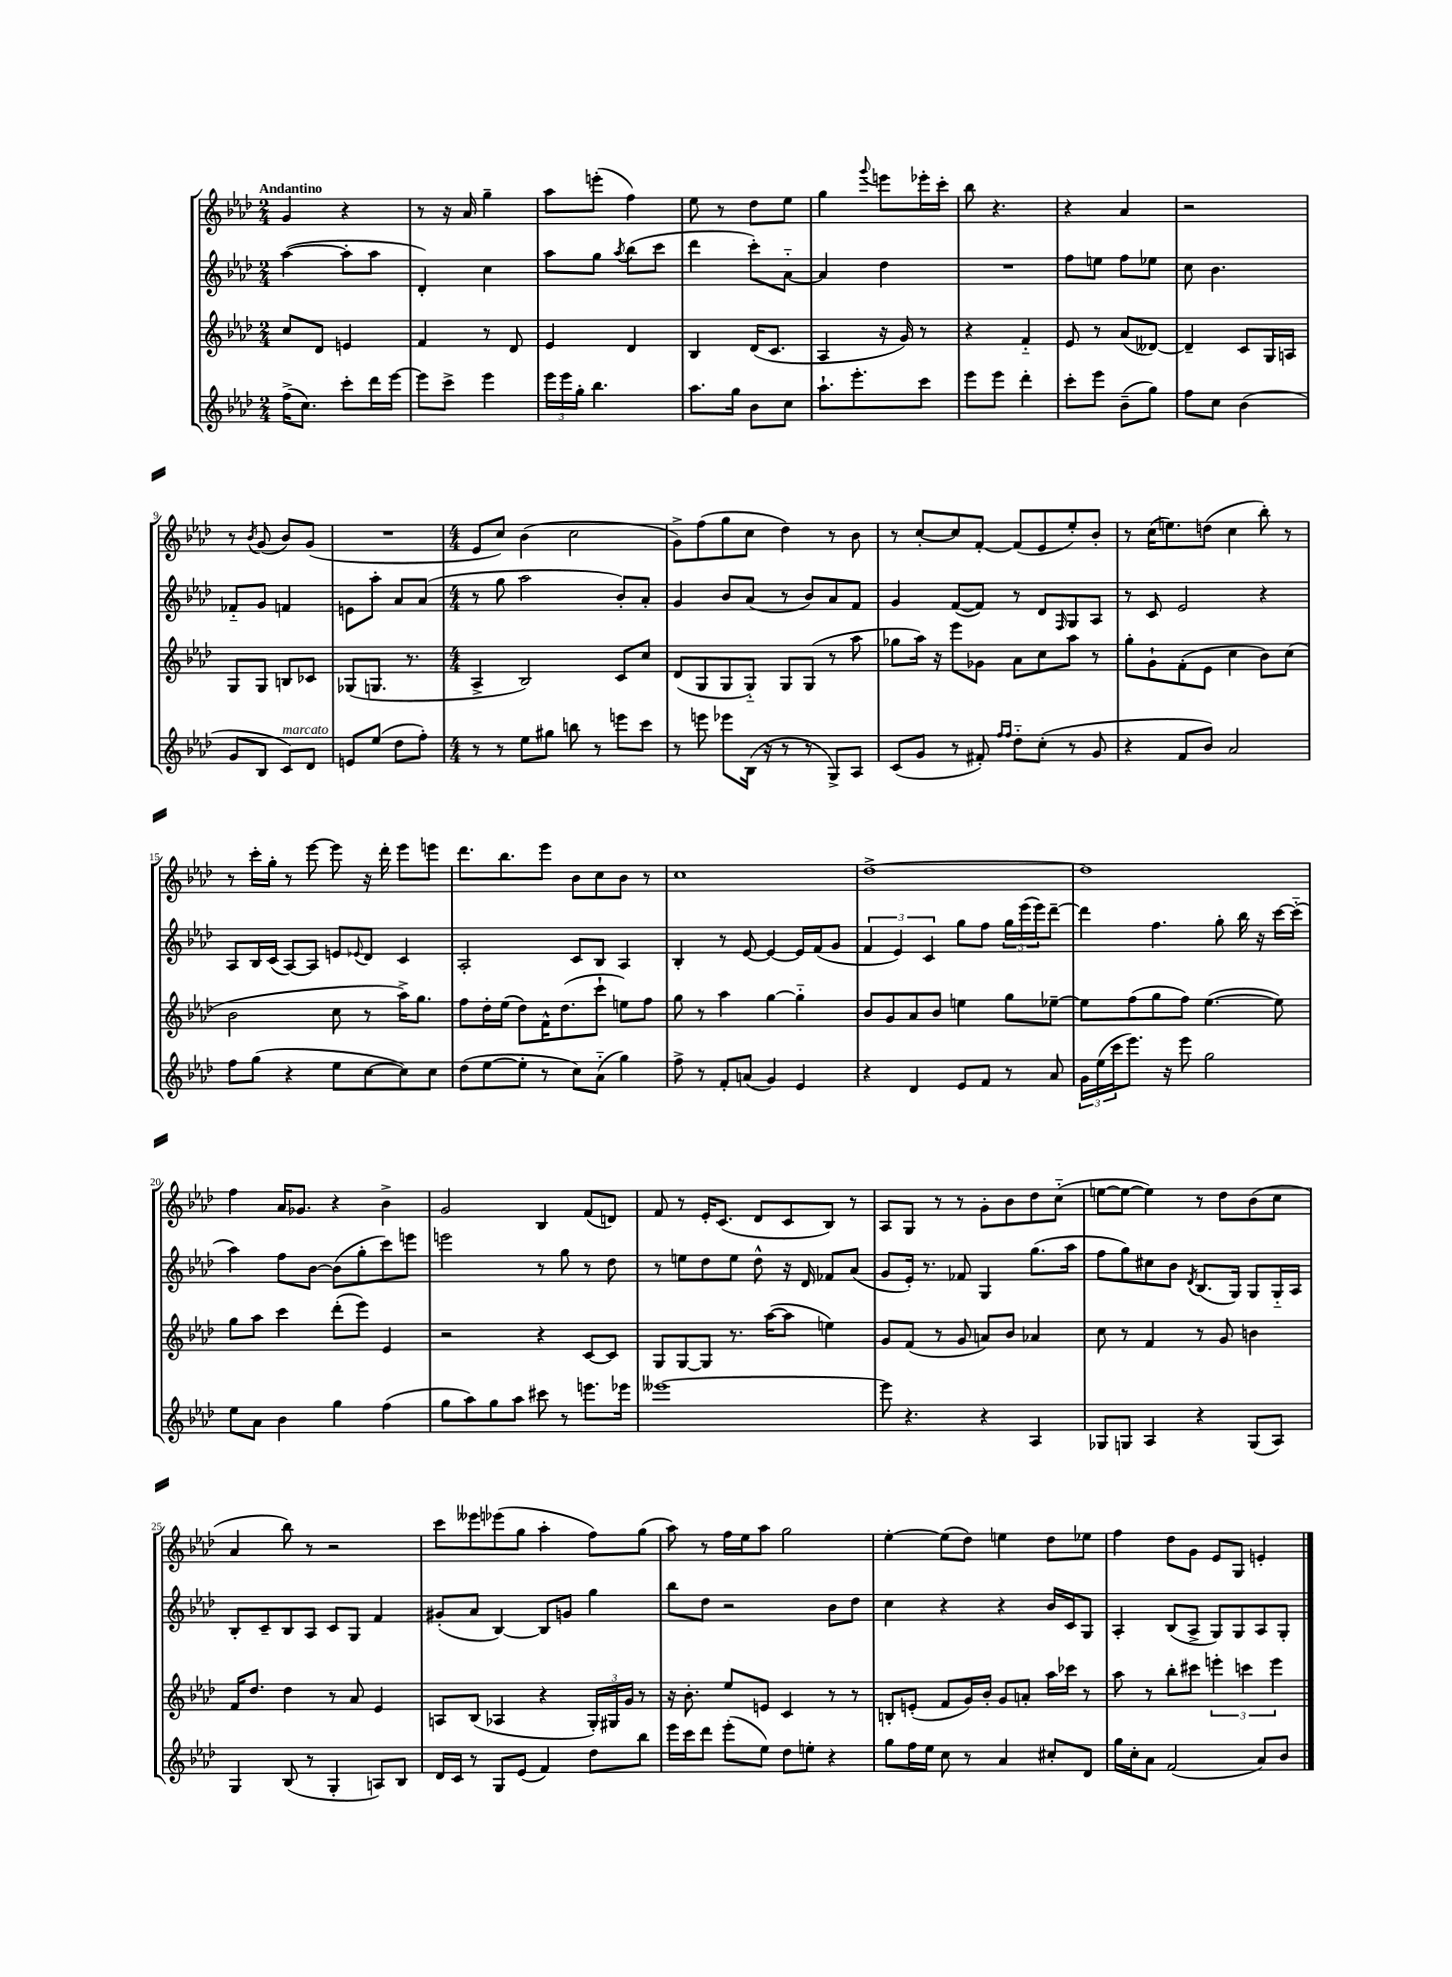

**kern	**kern	**kern	**kern
*part4	*part3	*part2	*part1
*staff4	*staff3	*staff2	*staff1
*clefG2	*clefG2	*clefG2	*clefG2
*k[b-e-a-d-]	*k[b-e-a-d-]	*k[b-e-a-d-]	*k[b-e-a-d-]
*M2/4	*M2/4	*M2/4	*M2/4
=1	=1	=1	=1
!	!	!	!LO:TX:a:B:t=Andantino
(16ff^\KL	8cc/L	([4aa-\	4g/
8.cc\J)	.	.	.
.	8d-/J	.	.
8ccc'\L	4en/	8aa-'\L]	4r
16ddd-\L	.	8aa-\J	.
[16eee-\JJ	.	.	.
=2	=2	=2	=2
8eee-\L]	4f/	4d-'/)	8r
8ccc^\J	.	.	16r
.	.	.	16a-/
4eee-\	8r	4cc\	4gg~\
.	8d-/	.	.
=3	=3	=3	=3
24eee-\LL	4e-/	8aa-\L	8aa-\L
24eee-\	.	.	.
24gg'\JJ	.	.	.
4.bb-\	.	8gg\J	(8eeen'\J
.	.	8qaa-/	.
.	4d-/	(8bb-\L	4ff\)
.	.	8ccc\J	.
=4	=4	=4	=4
8.aa-\L	4B-/	4ddd-\	8ee-\
.	.	.	8r
16gg\Jk	.	.	.
8b-\L	(16d-/KL	8ccc'\L)	8dd-\L
.	8.c/J	.	.
8cc\J	.	[8a-\J	8ee-\J
=5	=5	=5	=5
8.aa-`\L	4A-/	4a-/]	4gg\
8.eee-'\	.	.	.
.	.	.	8qqggg/
.	16r	4dd-\	8eeen\L
.	16g/)	.	.
8ccc\J	8r	.	16eee-X'\L
.	.	.	16ccc'\JJ
=6	=6	=6	=6
8eee-\L	4r	2r	8bb-\
8eee-\J	.	.	4.r
4ddd-'\	4f/	.	.
=7	=7	=7	=7
8ccc'\L	8e-/	8ff\L	4r
8eee-\J	8r	8een\J	.
(8b-~\L	(8a-/L	8ff\L	4a-/
8gg\J)	[8d--X/J)	8ee-X\J	.
=8	=8	=8	=8
8ff\L	4d--~/]	8cc\	2r
8cc\J	.	4.b-\	.
(4b-\	8c/L	.	.
.	16G/L	.	.
.	16An/JJ	.	.
!!LO:LB:g=z
=9	=9	=9	=9
8g/L	8G/L	8f-X/L	8r
.	.	.	8qb-/
8B-/J	8G/J	8g/J	(8g/
!LO:TX:a:i:t=marcato	!	!	!
8c/L)	8Bn/L	4fn/	8b-/L)
8d-/J	8c-X/J	.	(8g/J
=10	=10	=10	=10
8en/L	(8G-X/L	8en\L	2r
(8ee-/J	8.Gn/J	8aa-'\J	.
8dd-\L	.	8a-/L	.
.	8.r	.	.
8ff'\J)	.	(8a-/J	.
=11	=11	=11	=11
*M4/4	*M4/4	*M4/4	*M4/4
8r	4A-^/	8r	8e-/L
8r	.	8gg\	8cc/J)
8ee-\L	2B-/)	2aa-\	(4b-\
8gg#X\J	.	.	.
8bbn\	.	.	2cc\
8r	.	.	.
8eeen\L	8c/L	8b-'/L)	.
8ccc\J	8cc/J	8a-'/J	.
=12	=12	=12	=12
8r	(8d-/L	4g/	8g^\L)
8eeen\	8G/	.	(8ff\
8eee-X\L	8G/	8b-/L	8gg\
(16B-\Jk	8G/J)	(8a-/J	8cc\J
16r	.	.	.
8r	8G/L	8r	4dd-\)
8r	(8G/J	8b-/L)	.
8G^/L)	8r	8a-/	8r
8A-/J	8aa-\	8f/J	8b-\
=13	=13	=13	=13
(8c/L	8gg-X\L	4g/	8r
8g/J	16aa-\Jk)	.	[8cc'/L
.	16r	.	.
8r	8eee-\L	([8f/L	8cc/]
8f#X'/)	8g-X\J	8f/J])	[8f'/J
16qqff/LL	.	.	.
16qqff/JJ	.	.	.
8dd-\L	8a-\L	8r	(8f/L]
(8cc'\J	8cc\	8d-/L	8e-/
.	.	16qqF/	.
8r	8aa-\J	8G/	8ee-'/)
8g/	8r	8A-/J	8b-'/J
=14	=14	=14	=14
4r	8gg'\L	8r	8r
.	8g`\	8c/	(16cc\KL
.	.	.	8.een\)
8f/L	(8f'\	2e-/	.
8b-/J)	8e-\J	.	(8ddn\J
2a-/	4cc\	.	4cc\
.	8b-\L)	4r	8bb-'\)
.	(8cc\J	.	8r
!!LO:LB:g=z
=15	=15	=15	=15
8ff\L	2b-\	8A-/L	8r
(8gg\J	.	16B-/L	16ccc'\LL
.	.	(16c/JJ	16gg'\JJ
4r	.	[8A-/L)	8r
.	.	8A-/J]	[8eee-\
8ee-\L	8cc\	8en/L	8eee-\]
.	.	8qqe-X/	.
[8cc\	8r	8d-/J	16r
.	.	.	16ddd-'\
8cc\])	16aa-^\KL)	4c/	8eee-\L
.	8.gg\J	.	.
8cc\J	.	.	8eeen\J
=16	=16	=16	=16
(8dd-\L	8ff\L	2A-'/	8.ddd-\L
[8ee-\	16dd-'\L	.	.
.	(16ee-\JJ	.	8.bb-\
8ee-'\J]	8dd-\L)	.	.
8r	16f^^\K	.	8eee-\J
.	(8.dd-\	.	.
8cc\L)	.	8c/L	8b-\L
(8a-\J	8ccc`\J	8B-/J	8cc\
4gg\)	8een\L)	4A-/	8b-\J
.	8ff\J	.	8r
=17	=17	=17	=17
8ff^\	8gg\	4B-'/	1cc
8r	8r	.	.
8f'/L	4aa-\	8r	.
(8an/J	.	[8e-/	.
4g/)	[4gg\	4e-/_	.
4e-/	4gg\]	16e-/LL]	.
.	.	(16f/J	.
.	.	8g/J	.
=18	=18	=18	=18
4r	8b-/L	6f/	[1dd-^
.	8g/	.	.
.	.	6e-/)	.
4d-/	8a-/	.	.
.	.	6c/	.
.	8b-/J	.	.
8e-/L	4een\	8gg\L	.
8f/J	.	8ff\J	.
8r	8gg\L	24gg\LL	.
.	.	(24eee-\	.
.	.	24eee-\J)	.
8a-/	[8ee-X~\J	[8ddd-~\J	.
=19	=19	=19	=19
24g\LL	8ee-\L]	4ddd-\]	1dd-]
(24ee-\	.	.	.
24ccc\J	.	.	.
8.eee-\J)	(8ff\	.	.
.	8gg\	4.ff\	.
16r	.	.	.
8eee-\	8ff\J)	.	.
2gg\	([4.ee-\	.	.
.	.	8gg'\	.
.	.	16bb-\	.
.	.	16r	.
.	8ee-\])	[16ccc\LL	.
.	.	(16ccc\JJ]	.
!!LO:LB:g=z
=20	=20	=20	=20
8ee-\L	8gg\L	4aa-\)	4ff\
8a-\J	8aa-\J	.	.
4b-\	4ccc\	8ff\L	16a-/KL
.	.	.	8.g-X/J
.	.	[8b-\J	.
4gg\	(8ddd-'\L	(8b-\L]	4r
.	8eee-\J)	8gg'\	.
(4ff\	4e-/	8ccc\)	4b-^\
.	.	8eeen\J	.
=21	=21	=21	=21
8gg\L	2r	2eeen\	2g/
8aa-\)	.	.	.
8gg\	.	.	.
8aa-\J	.	.	.
8ccc#X\	4r	8r	4B-/
8r	.	8gg\	.
8.eeen\L	[8c/L	8r	(8f/L
.	8c/J]	8dd-\	8dn/J)
16eee-X\Jk	.	.	.
=22	=22	=22	=22
[1eee--X	8G/L	8r	8f/
.	[8G/	8een\L	8r
.	8G/J]	8dd-\	16e-'/KL
.	.	.	(8.c/J
.	8.r	8ee\J	.
.	.	8dd-^^\	8d-/L
.	([16aa-\KL	.	.
.	8aa-\J]	16r	8c/
.	.	16d-/	.
.	4een\)	8f-X/L	8B-/J)
.	.	(8a-/J	8r
=23	=23	=23	=23
8eee--\]	8g/L	8g/L	8A-/L
4.r	(8f/J	16e-'/Jk)	8G/J
.	.	8.r	.
.	8r	.	8r
.	8g/	8f-X/	8r
4r	8an/L)	4G/	8g'\L
.	8b-/J	.	8b-\
4A-/	4a-X/	(8.gg\L	8dd-\
.	.	.	(8cc\J
.	.	16aa-\Jk	.
=24	=24	=24	=24
8G-X/L	8cc\	8ff\L	[8een\L
8Gn/J	8r	8gg\)	8ee\J_
4A-/	4f/	8cc#X\	4ee\])
.	.	8b-\J	.
.	.	8qd-/	.
4r	8r	(8.B-/L	8r
.	8g/	.	8dd-\L
.	.	16G/Jk)	.
(8G/L	4bn\	8G/L	(8b-\
8A-/J)	.	16G/L	8cc\J
.	.	16A-/JJ	.
!!LO:LB:g=z
=25	=25	=25	=25
4G/	16f/KL	8B-'/L	4a-/
.	8.dd-/J	.	.
.	.	8c~/	.
(8B-/	4dd-\	8B-/	8bb-\)
8r	.	8A-/J	8r
4G'/	8r	8c/L	2r
.	8a-/	8G/J	.
8An/L)	4e-/	4f/	.
8B-/J	.	.	.
=26	=26	=26	=26
16d-/LL	8An/L	(8g#X'/L	8ccc\L
16c/JJ	.	.	.
8r	(8B-/J	8a-/J	8eee--X\
8G/L	4A-X/	[4B-/)	(8eee-X\
(8e-/J	.	.	8gg\J
4f/)	4r	8B-/L]	4aa-'\
.	.	8gn/J	.
8dd-\L	24G'/LL)	4gg\	8ff\L)
.	24G#X/	.	.
.	24g/JJ	.	.
8bb-\J	8r	.	(8gg\J
=27	=27	=27	=27
16eee-\LL	16r	8bb-\L	8aa-\)
16ccc\J	8.b-'\	.	.
8ddd-\J	.	8dd-\J	8r
(8eee-'\L	8ee-/L	2r	16ff\LL
.	.	.	16ee-\J
8ee-\J)	8en/J	.	8aa-\J
8dd-\L	4c/	.	2gg\
8een'\J	.	.	.
4r	8r	8b-\L	.
.	8r	8dd-\J	.
=28	=28	=28	=28
8gg\L	8Bn'/L	4cc\	[4ee-'\
16ff\L	(8en'/J	.	.
16ee-\JJ	.	.	.
8cc\	8f/L	4r	(8ee-\L]
8r	16g/L)	.	8dd-\J)
.	16b-'/JJ	.	.
4a-/	8g/L	4r	4een\
.	8an'/J	.	.
8cc#X'/L	16aa-\LL	16b-/LL	8dd-\L
.	16ccc-X\JJ	16c/J	.
8d-/J	8r	8G/J	8ee-X\J
=29	=29	=29	=29
16gg\LL	8aa-\	4A-'/	4ff\
16cc'\J	.	.	.
8a-\J	8r	.	.
(2f/	8bb-'\L	(8B-/L	8dd-\L
.	8ccc#X\J	8A-^/J	8g\J
.	6eeen'\	8G/L)	8e-/L
.	.	8G/	8G/J
.	6cccn\	.	.
8a-/L)	.	8A-/	4en'/
.	6eee\	.	.
8b-/J	.	8G'/J	.
==	==	==	==
*-	*-	*-	*-
